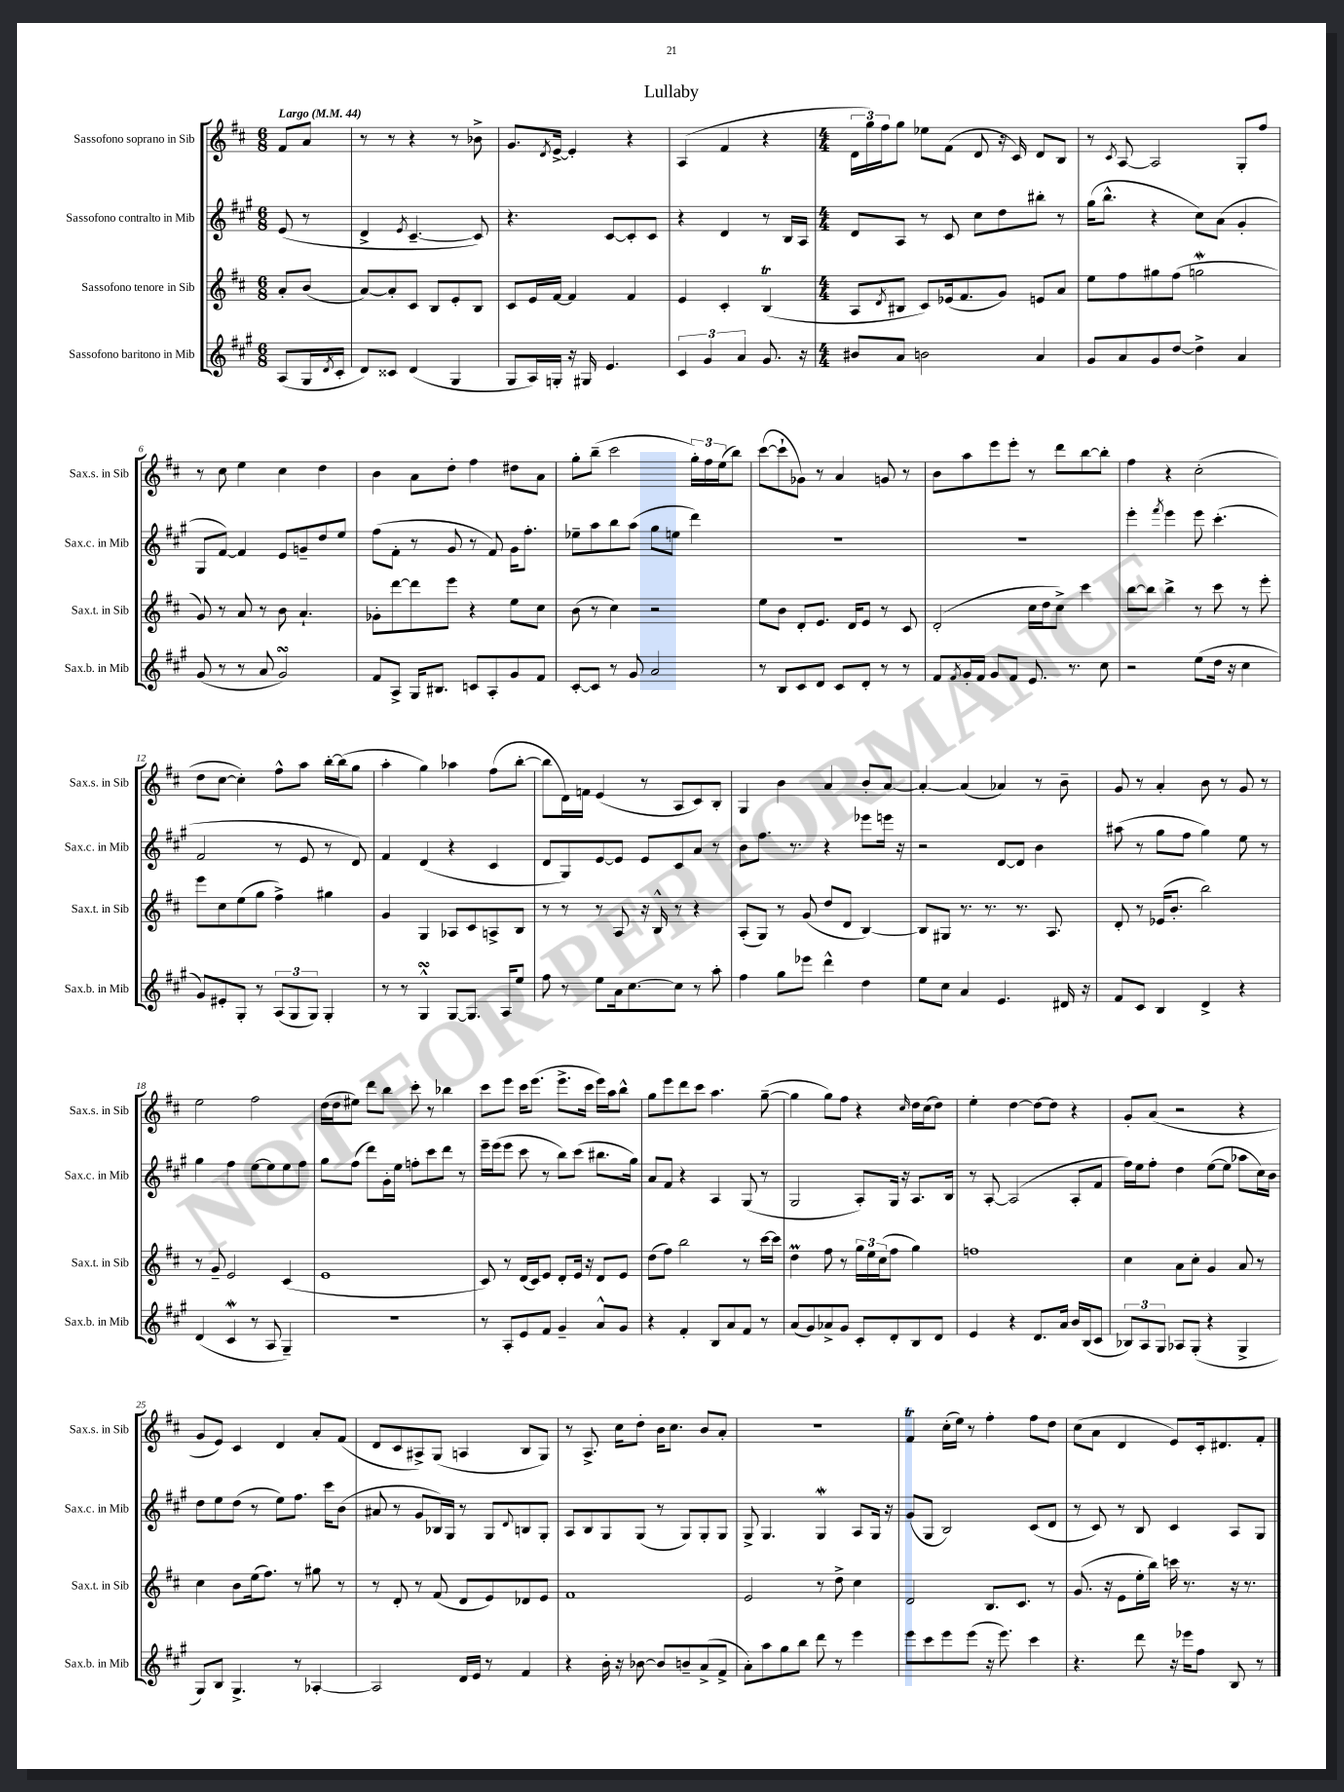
\header { title = "Lullaby" }
<<
\new StaffGroup <<
\new Staff = "s0" \with { instrumentName = "Sassofono soprano in Sib" shortInstrumentName = "Sax.s. in Sib" } {
    \clef treble \key d \major \numericTimeSignature \time 6/8 \partial 4 \tempo "Largo" 4 = 44
    fis'8 a'8 |
    r8 r8 r4 r8 bes'8-> |
    g'8. \acciaccatura { d'8 } e'16~-> e'4-. r4 |
    a4( fis'4 r4 |
    \numericTimeSignature \time 4/4 \tuplet 3/2 { d'16 g''16) fis''16 } g''8 ees''8 fis'8( d'8 r16 cis'16) d'8 b8 |
    r8 \acciaccatura { cis'8 } a8~ a2 g8-. fis''8 |
    r8 cis''8 e''4 cis''4 d''4 |
    b'4 a'8 d''8-. fis''4 dis''8 a'8 |
    g''8-. b''8--( cis'''2 \tuplet 3/2 { g''16-.) fis''16 e''16( } b''8) |
    cis'''8~( cis'''8-! ges'8) r8 a'4 g'8 r8 |
    b'8 a''8 e'''8 e'''8-. r8 d'''8 b''8~ b''8-. |
    fis''4 r4 cis''2-.( |
    d''8 cis''8~ cis''4-.) fis''8-^ a''8 b''16~-. b''16( g''8 |
    a''4-. g''4) aes''4 fis''8( b''8~-. |
    b''8 d'16) f'16 e'4( r8 a8 cis'8) b8-. |
    g4 b'4 a'4 b'8-. a'8~ |
    a'4~-. a'4( aes'4) r8 b'8-- |
    g'8 r8 a'4-. b'8 r8 g'8 r8 |
    e''2 fis''2 |
    d''16( d''16 eis''8) d'''8 b''8 cis'''8-. r8 bes''4 |
    cis'''8 e'''8 cis'''16 e'''8.( e'''8.-> cis'''16 e'''16) a''16 b''8-^ |
    g''8 e'''8 d'''8 cis'''8 a''4. g''8~--( |
    g''4 g''8) fis''8 r4 \grace { cis''16 } d''16 cis''16( d''8) |
    e''4-. d''4~ d''8~ d''8 r4 |
    g'8-. a'8( r2 r4 |
    g'8 e'8) cis'4 d'4 a'8-. fis'8( |
    d'8 cis'8 ais8->) g8( a4 b8 g8) |
    r8 a8.-> cis''16 d''8-. b'16 cis''8. b'8 a'8-. |
    R1 |
    fis'4\trill cis''16-.( e''16) r8 fis''4-. fis''8 d''8 |
    cis''8( a'8 d'4 e'8) cis'16-. dis'8. fis'8-. \bar "|." |
}
\new Staff = "s1" \with { instrumentName = "Sassofono contralto in Mib" shortInstrumentName = "Sax.c. in Mib" } {
    \clef treble \key a \major \numericTimeSignature \time 6/8 \partial 4
    e'8( r8 |
    d'4-> \acciaccatura { e'8 } cis'4.~-- cis'8) |
    r4. cis'8~ cis'8-. cis'8 |
    r4 d'4 r8 b16 a16 |
    \numericTimeSignature \time 4/4 d'8 a8 r8 cis'8 cis''8 d''8 bis''8-. r8 |
    gis''16( b''8.-^ r4 cis''8) a'8( gis'4-. |
    gis8 fis'8~) fis'4 e'8 g'8-- d''8 e''8 |
    fis''8( fis'8-. r8 gis'8 r8 fis'8) gis'16 fis''8.-. |
    ees''8-- a''8 b''8 a''8( gis''8 e''8 d'''4) |
    R1 |
    r1 |
    e'''4-. \acciaccatura { fis'''8 } e'''4 e'''8 cis'''4.-.( |
    fis'2 r8 e'8 r8 d'8) |
    fis'4 d'4( r4 cis'4 |
    d'8 gis8) e'8~ e'8 e'8 cis'8 a'8 r8 |
    b'8 fis''8. r8. r4 ees'''8 e'''16 r16 |
    r2 d'8~ d'8 b'4 |
    ais''8( r8 gis''8 fis''8 gis''4) e''8 r8 |
    gis''4 fis''4 e''8~ e''8 e''8 fis''8 |
    gis''8 fis''8( d'''8) gis'16-. e''16 f''8-. cis'''8 d'''8 r8 |
    e'''16-- e'''16( e'''8 cis'''8 r8 b''8) cis'''8( bis''8. gis''16) |
    a'8 fis'8 r4 a4 gis8( r8 |
    gis2 a8-.) gis16 r16 a8. b16 |
    r8 a8~-. a2( a8-. fis'8 |
    fis''16) e''16 fis''8-. d''4 e''8~( e''8 aes''8 cis''16) b'16 |
    d''8 e''8 d''8( r8 e''8) fis''8. cis'''16 b'8( |
    ais'8 r8 gis'8 bes16) gis16 r8 gis8 \appoggiatura { d'8 } b8 gis8-. |
    a8 b8 gis8 gis8( r8 gis8) gis8-. gis8 |
    gis8-> gis4. gis4\mordent a8 gis16 r16 |
    gis'8( gis8 b2) cis'8( d'8 |
    r8 cis'8) r8 b8 cis'4 a8 gis8 \bar "|." |
}
\new Staff = "s2" \with { instrumentName = "Sassofono tenore in Sib" shortInstrumentName = "Sax.t. in Sib" } {
    \clef treble \key d \major \numericTimeSignature \time 6/8 \partial 4
    a'8-. b'8( |
    a'8~) a'8-. cis'8 b8 e'8-. b8 |
    cis'8 e'16 fis'16~ fis'4 fis'4 |
    e'4 cis'4-. b4\trill( |
    \numericTimeSignature \time 4/4 a8 \acciaccatura { d'8 } bis8 cis'8) ees'16( fis'8. g'8) e'8 a'8 |
    e''8 fis''8 gis''8 fis''8( g''2\mordent |
    g'8) r8 a'8 r8 b'8 a'4.-! |
    ges'8-. d'''8~ d'''8 e'''8 r4 e''8 cis''8 |
    b'8( r8 cis''4) r2 |
    e''8 b'8 d'8-. e'8. d'16 e'8 r8 cis'8 |
    d'2-.( cis''16 d''16 cis''8->) cis'''4 |
    b''8~ b''8 b''4-> r8 cis'''8 r8 e'''8-. |
    e'''8 cis''8 e''8( g''8 fis''4->) gis''4 |
    g'4 g4 aes8 cis'8 a8-> b8 |
    r8 r8 r8 a8 r16 b16-^ r8 r4 |
    a8-.( g8) r8 g'8( d''8 d'8 b4~) |
    b8 gis8 r8. r8. r8. a8. |
    d'8-. r8 ees'16( b'8.-. b''2) |
    r8 g'8-- e'2 cis'4( |
    e'1 |
    cis'8) r8 d'16( cis'16) e'8 d'8-. e'16 r16 d'8 e'8 |
    d''8( fis''8) b''2 r8 cis'''16~ cis'''16 |
    d''4\prall fis''8 r8 \tuplet 3/2 { g''16 e''16 cis''16( } fis''8 g''4) |
    f''1 |
    cis''4 a'8 cis''8-. g'4 a'8 r8 |
    cis''4 b'8 e''16( fis''8.) r8 gis''8 r8 |
    r8 d'8-. r8 fis'8( d'8 e'8) des'8 e'8 |
    fis'1 |
    e'2 r8 d''8-> cis''4 |
    d'2 b8. cis'8. r8 |
    g'8.( r16 e'8 e''16-. b''16) c'''16 r8. r16 r8. \bar "|." |
}
\new Staff = "s3" \with { instrumentName = "Sassofono baritono in Mib" shortInstrumentName = "Sax.b. in Mib" } {
    \clef treble \key a \major \numericTimeSignature \time 6/8 \partial 4
    a8( gis16 \acciaccatura { d'8 } cis'16-. |
    d'8) cisis'8 d'4( gis4 |
    gis8 a16) g16-. r16 gis16 e'4. |
    \tuplet 3/2 { cis'4 gis'4 a'4 } gis'8. r16 |
    \numericTimeSignature \time 4/4 bis'8 a'8 b'2 a'4 |
    gis'8 a'8 gis'8 d''8~ d''4-> a'4 |
    gis'8( r8 r8 a'8 gis'2\turn) |
    fis'8 a8-> gis16 bis8. c'8 a8-. gis'8 fis'8 |
    cis'8~-. cis'8 r8 gis'8 a'2 |
    r8 b8 cis'8 d'8 cis'8 d'8-. r8 r8 |
    fis'8 \acciaccatura { fis'8 } gis'16-. fis'16 gis'8 fis'8 e'8. r8. cis''8 |
    r2 e''8( d''16 r16 cis''4 |
    gis'8) eis'8-. gis8-. r8 \tuplet 3/2 { a8( gis8 gis8) } gis4-. |
    r8 r8 gis4-^\turn gis8~ gis8. a16 e''8 |
    fis''8 r8 e''8 a'16 cis''8.~ cis''8 r8 a''8-. |
    fis''4 gis''8 ees'''8 d'''4-^ d''4 |
    e''8 cis''8 a'4 e'4. dis'16 r16 |
    fis'8 cis'8 b4 d'4-> r4 |
    d'4( cis'4\mordent r8 a8 gis4--) |
    R1 |
    r8 a8-. e'8 fis'8 gis'4-- a'8-^ gis'8 |
    r4 fis'4-. b8 a'8 fis'8 r8 |
    a'8( gis'8) aes'8-> gis'8 cis'8-. d'8-. b8 d'8 |
    e'4 r4 d'8. a'16 b'16 b16( cis'8 |
    \tuplet 3/2 { bes8) a8 gis8 } aes8 gis8-.( r4 gis4-> |
    gis8) b8 gis4.-> r8 aes4~-. |
    aes2 d'16 e'16 r8 fis'4 |
    r4 b'16-. r16 bes'8~ bes'8 b'8-- a'8->( fis'8-> |
    a'8-.) a''8 gis''8 b''8 d'''8 r8 e'''4 |
    e'''8 cis'''8 e'''8 e'''8( r16 e'''8.) cis'''4 |
    r4. d'''8 r16 ees'''16 fis''8 b8 r8 \bar "|." |
}
>>
>>
